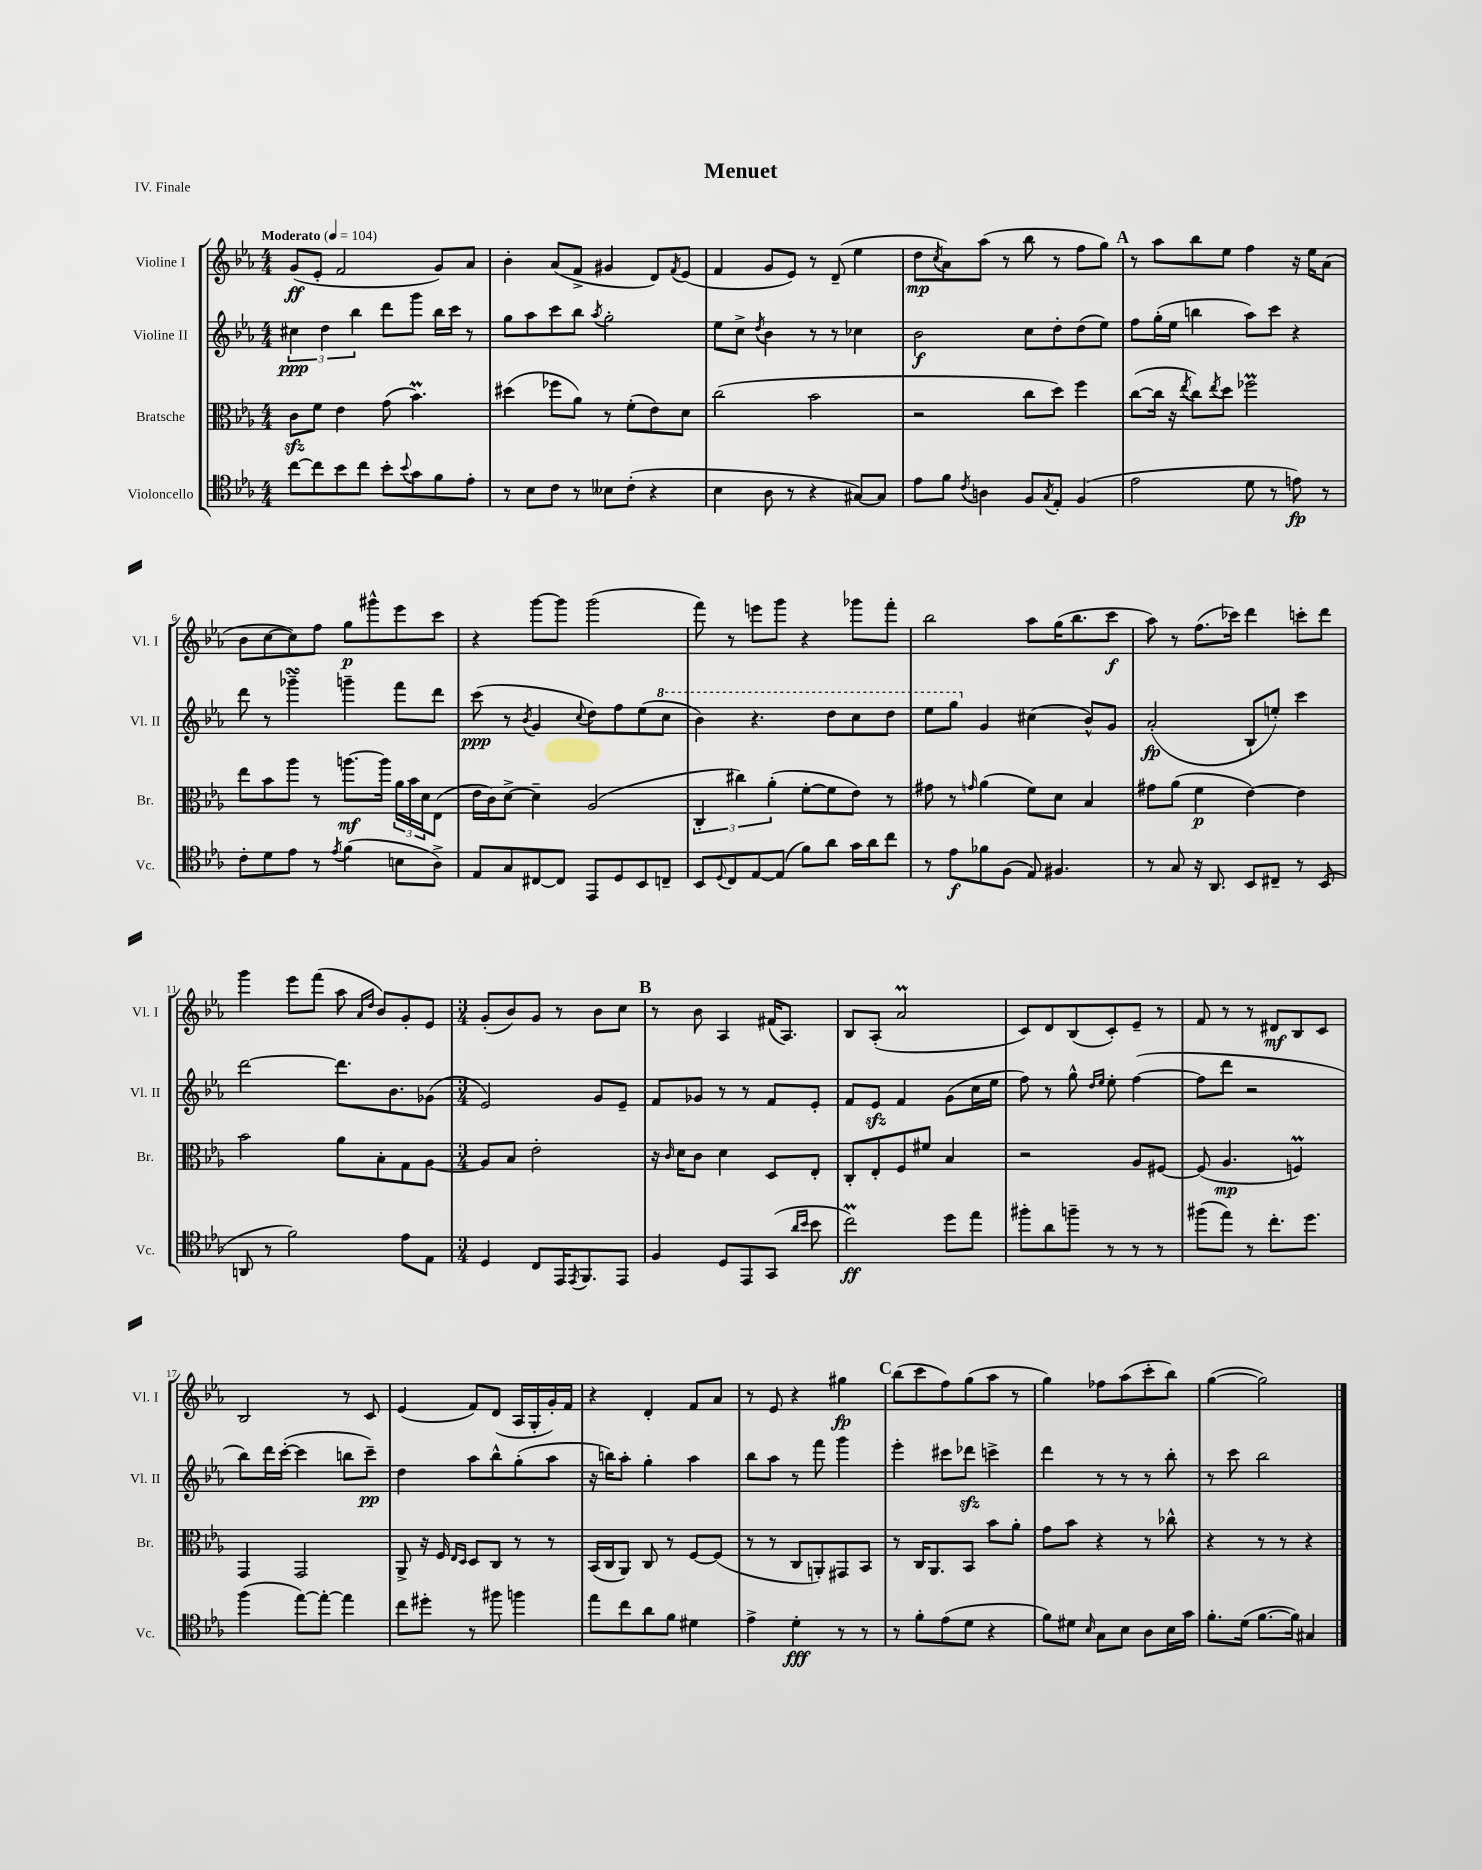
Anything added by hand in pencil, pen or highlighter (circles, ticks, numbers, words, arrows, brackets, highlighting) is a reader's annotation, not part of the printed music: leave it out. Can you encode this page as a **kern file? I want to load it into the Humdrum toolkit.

**kern	**kern	**kern	**kern
*staff4	*staff3	*staff2	*staff1
*clefC4	*clefC3	*clefG2	*clefG2
*k[b-e-a-]	*k[b-e-a-]	*k[b-e-a-]	*k[b-e-a-]
*M4/4	*M4/4	*M4/4	*M4/4
*MM104	*MM104	*MM104	*MM104
[8cc\L	8c\L	6cc#\	(8g/L
8cc\]	8f\J	.	8e-'/J
.	.	6dd\	.
8b-\	4e-\	.	2f/
.	.	6bb-\	.
8cc\J	.	.	.
8b-'\L	(8g\	8ddd\L	.
8qqb-/	.	.	.
8g\	4.b-\)	8ggg\J	.
8f\	.	16bb-\LL	8g/L)
.	.	16ccc\JJ	.
8e-'\J	.	8r	8a-/J
=	=	=	=
8r	(4dd#\	8gg\L	4b-'\
8B-\L	.	8aa-\	.
8c\J	8ff-\L	8ccc\	(8a-/L
8r	8a-\J)	8bb-\J	8f^/J
.	.	8qaa-/	.
8B--\L	8r	2gg'\	4g#/
(8c'\J	(8f'\L	.	.
4r	8e-\)	.	8d/L)
.	.	.	8qf/
.	8d\J	.	(8e-/J
=	=	=	=
4B-\	(2cc\	8ee-\L	4f/
.	.	8cc^\J	.
.	.	8qdd/	.
8A-\	.	4b-\	8g/L
8r	.	.	8e-/J)
4r	2b-\	8r	8r
.	.	8r	(8d~/
[8G#/L)	.	4cc-\	4ee-\
8G#/]J	.	.	.
=	=	=	=
8e-\L	2r	2b-\	8dd\L
.	.	.	8qcc/
8f\J	.	.	8a-\)
8qc/	.	.	.
4A\	.	.	(8aa-\J
.	.	.	8r
8F/L	8cc\L	8cc\L	8bb-\
8qG/	.	.	.
8E-'/J	8dd\J)	8dd'\	8r
(4F/	4ff\	(8dd\	8ff\L
.	.	8ee-\J)	8gg\J)
=	=	=	=
2e-\	([8cc\L	8ff\L	8r
.	16cc\]Jk	(16gg'\L	8aa-\L
.	16r	16ee-\JJ	.
.	8qee-/	.	.
.	8cc\L)	4bb\	8bb-\
.	8qee-/	.	.
.	8dd\J	.	8ee-\J
8d\	2ff-\	8aa-\L)	4ff\
8r	.	8ccc\J	.
8e\)	.	4r	16r
.	.	.	16ee-\LK
8r	.	.	(8a-\J
=	=	=	=
8c'\L	8ee-\L	8ddd\	8b-\L
8d\	8b-\	8r	[8cc\
8e-\J	8aa-\J	4ggg-~\	8cc\])
8r	8r	.	8ff\J
8qe-/	.	.	.
(4f\	[8.aa\L	4ggg~\	8gg\L
.	.	.	8ggg#^^\
.	16aa\]Jk	.	.
8B\L	24a-\LL	8fff\L	8eee-\
.	24b-\	.	.
.	24d\J	.	.
8A-^\J)	(8E-\J	8ddd\J	8ccc\J
=	=	=	=
8E-/L	16e-\LL	(8ccc\	4r
.	16c\J)	.	.
8G/	[8d^\J	8r	.
.	.	8qb-/	.
[8C#/	4d~\]	4g/	[8ggg\L
8C#/]J	.	.	8ggg\]J
.	.	8qqcc/	.
8EE-/L	(2A-/	8dd\L)	(2ggg\
8D/	.	8ff\	.
8BB-/	.	(8ee-\	.
8C~/J	.	8ccc\J	.
=	=	=	=
8BB-/L	6C'/	4bb-\)	8fff\)
8qqD/	.	.	.
8C/	.	.	8r
.	6cc#\)	.	.
[8E-/	.	4.r	8eee\L
.	(6a-'\	.	.
(8E-/]J	.	.	8ggg\J
8f\L)	[8f'\L	.	4r
8a-\J	8f\]	8ddd\L	.
16g\LL	8e-\J)	8ccc\	8ggg-\L
16a-\J	.	.	.
8cc\J	8r	8ddd\J	8fff'\J
=	=	=	=
8r	8g#\	8eee-\L	2bb-\
8e-\L	8r	8ggg\J	.
.	16qqg/	.	.
8f-\	(4a-\	4g/	.
(8F\J	.	.	.
8E-/)	8f\L)	(4cc#\	8aa-\L
4.F#/	8d\J	.	(16gg\K
.	.	.	8.bb-\
.	4B-/	8b-^^/L)	.
.	.	8g/J	8ccc\J
=	=	=	=
8r	8g#\L	(2a-'/	8aa-\)
8G/	(8a-\J	.	8r
16r	4f\	.	(8.ff\L
8.AA-/	.	.	.
.	.	.	16ccc-\Jk)
8BB-/L	[4e-\)	8B-`/L	4ddd\
8C#~/J	.	8ee'/J)	.
8r	4e-\]	4ccc\	8ccc'\L
(8BB-/	.	.	8ddd\J
=	=	=	=
8AA/	2b-\	[2ddd\	4ggg\
8r	.	.	.
2f\)	.	.	8eee-\L
.	.	.	(8fff\J
.	8a-\L	8.ddd\]L	8aa-\
.	.	.	16qqa-/LL
.	.	.	16qqdd/JJ
.	8B-'\	.	8b-/L)
.	.	8.b-\	.
8e-\L	8G\	.	8g'/
8E-\J	[8A-\J	(8g-\J	8e-/J
=	=	=	=
*M3/4	*M3/4	*M3/4	*M3/4
4D/	8A-/]L	2e-/)	(8g'/L
.	8B-/J	.	8b-/)
8C/L	2e-'\	.	8g/J
16EE-/K	.	.	8r
8qEE-/	.	.	.
8.FF/	.	.	.
.	.	8g/L	8b-\L
8EE-/J	.	8e-~/J	8cc\J
=	=	=	=
4F/	16r	8f/L	8r
.	16qqc/	.	.
.	16d\LK	.	.
.	8c\J	8g-/J	8b-\
8D/L	4d\	8r	4A-/
8EE-/	.	8r	.
(8GG/J	8D/L	8f/L	(16f#/LK
.	.	.	8.A-/J)
16qqa-/LL	.	.	.
16qqb-/JJ	.	.	.
8b-\	8E-'/J	8e-'/J	.
=	=	=	=
2cc\)	8C'/L	8f/L	8B-/L
.	8E-'/	8e-/J	(8A-'/J
.	8F/	4f/	2a-/
.	8f#/J	.	.
8dd\L	4B-/	(8g\L	.
8ee-\J	.	16cc\L	.
.	.	16ee-\JJ	.
=	=	=	=
8ff#'\L	2r	8ff\)	8c/L)
8a-\	.	8r	8d/
8ff~\J	.	8gg^^\	(8B-/
.	.	16qqdd/LL	.
.	.	16qqee-/JJ	.
8r	.	8ee-'\	8c'/)
8r	8A-/L	([4ff\	8e-~/J
8r	[8F#/J	.	8r
=	=	=	=
(8ff#\L	(8F#/]	8ff\]L	8f/
8ee-\J)	4.A-/	8ddd\J	8r
8r	.	2r	8r
8.cc'\L	.	.	8d#/L
.	4F/)	.	8B-/
8.dd\J	.	.	.
.	.	.	8c/J
=	=	=	=
(4ff\	4GG/	8bb-\L)	2B-/
.	.	16ddd\L	.
.	.	([16ccc'\JJ	.
[8ee-\L)	2GG/	4ccc\]	.
8ee-'\_J	.	.	.
4ee-\]	.	8bb\L	8r
.	.	8ccc~\J)	8c/
=	=	=	=
8cc\L	8AA-^/	4dd\	(4e-/
8dd#'\J	16r	.	.
.	16F/	.	.
.	16qqE-/LL	.	.
.	16qqD/JJ	.	.
8r	8D/L	8aa-\L	8f/L)
8ff#\	8C/J	8bb-^^\	(8d/J
4ff\	8r	(8gg'\	16A-/LL
.	.	.	16G'/
.	8r	8aa-\J	16g'/)
.	.	.	16f/JJ
=	=	=	=
8ee-\L	(16BB-/LL	16r	4r
.	16C/J	16bb\LK)	.
8cc\	8AA-/J)	8aa-'\J	.
8a-\	8C/	4gg'\	4d'/
8f\J	8r	.	.
4d#\	[8F/L	4aa-\	8f/L
.	(8F/]J	.	8a-/J
=	=	=	=
4e-^\	8r	8bb-\L	8r
.	8r	8aa-\J	8e-/
4d'\	8C/L	8r	4r
.	8AA'/)	8fff\	.
8r	8GG#/	4ggg\	4gg#\
8r	8BB-/J	.	.
=	=	=	=
8r	8r	4eee-'\	(8bb-\L
8f'\L	16C/LK	.	8ccc\
.	8.AA-/	.	.
(8e-\	.	8ccc#\L	8ff\)
8d\J	8BB-/J	8ddd-\J	(8gg\
4r	8b-\L	4ccc^\	8aa-\J
.	8a-'\J	.	8r
=	=	=	=
8f\L)	8g\L	4ddd\	4gg\)
8d#\J	8b-\J	.	.
16qqB-/	.	.	.
8G\L	4r	8r	8ff-\L
8B-\J	.	8r	(8aa-\
8A-\L	8r	8r	8ccc'\
16B-\L	8cc-^^\	8bb-'\	8bb-\J)
16g\JJ	.	.	.
=	=	=	=
8.f'\L	4r	8r	([4gg\
.	.	8ccc\	.
(16d\Jk	.	.	.
[8.f\L	8r	2bb-\	2gg\])
.	8r	.	.
16f\]Jk)	.	.	.
4G#/	4r	.	.
==	==	==	==
*-	*-	*-	*-
